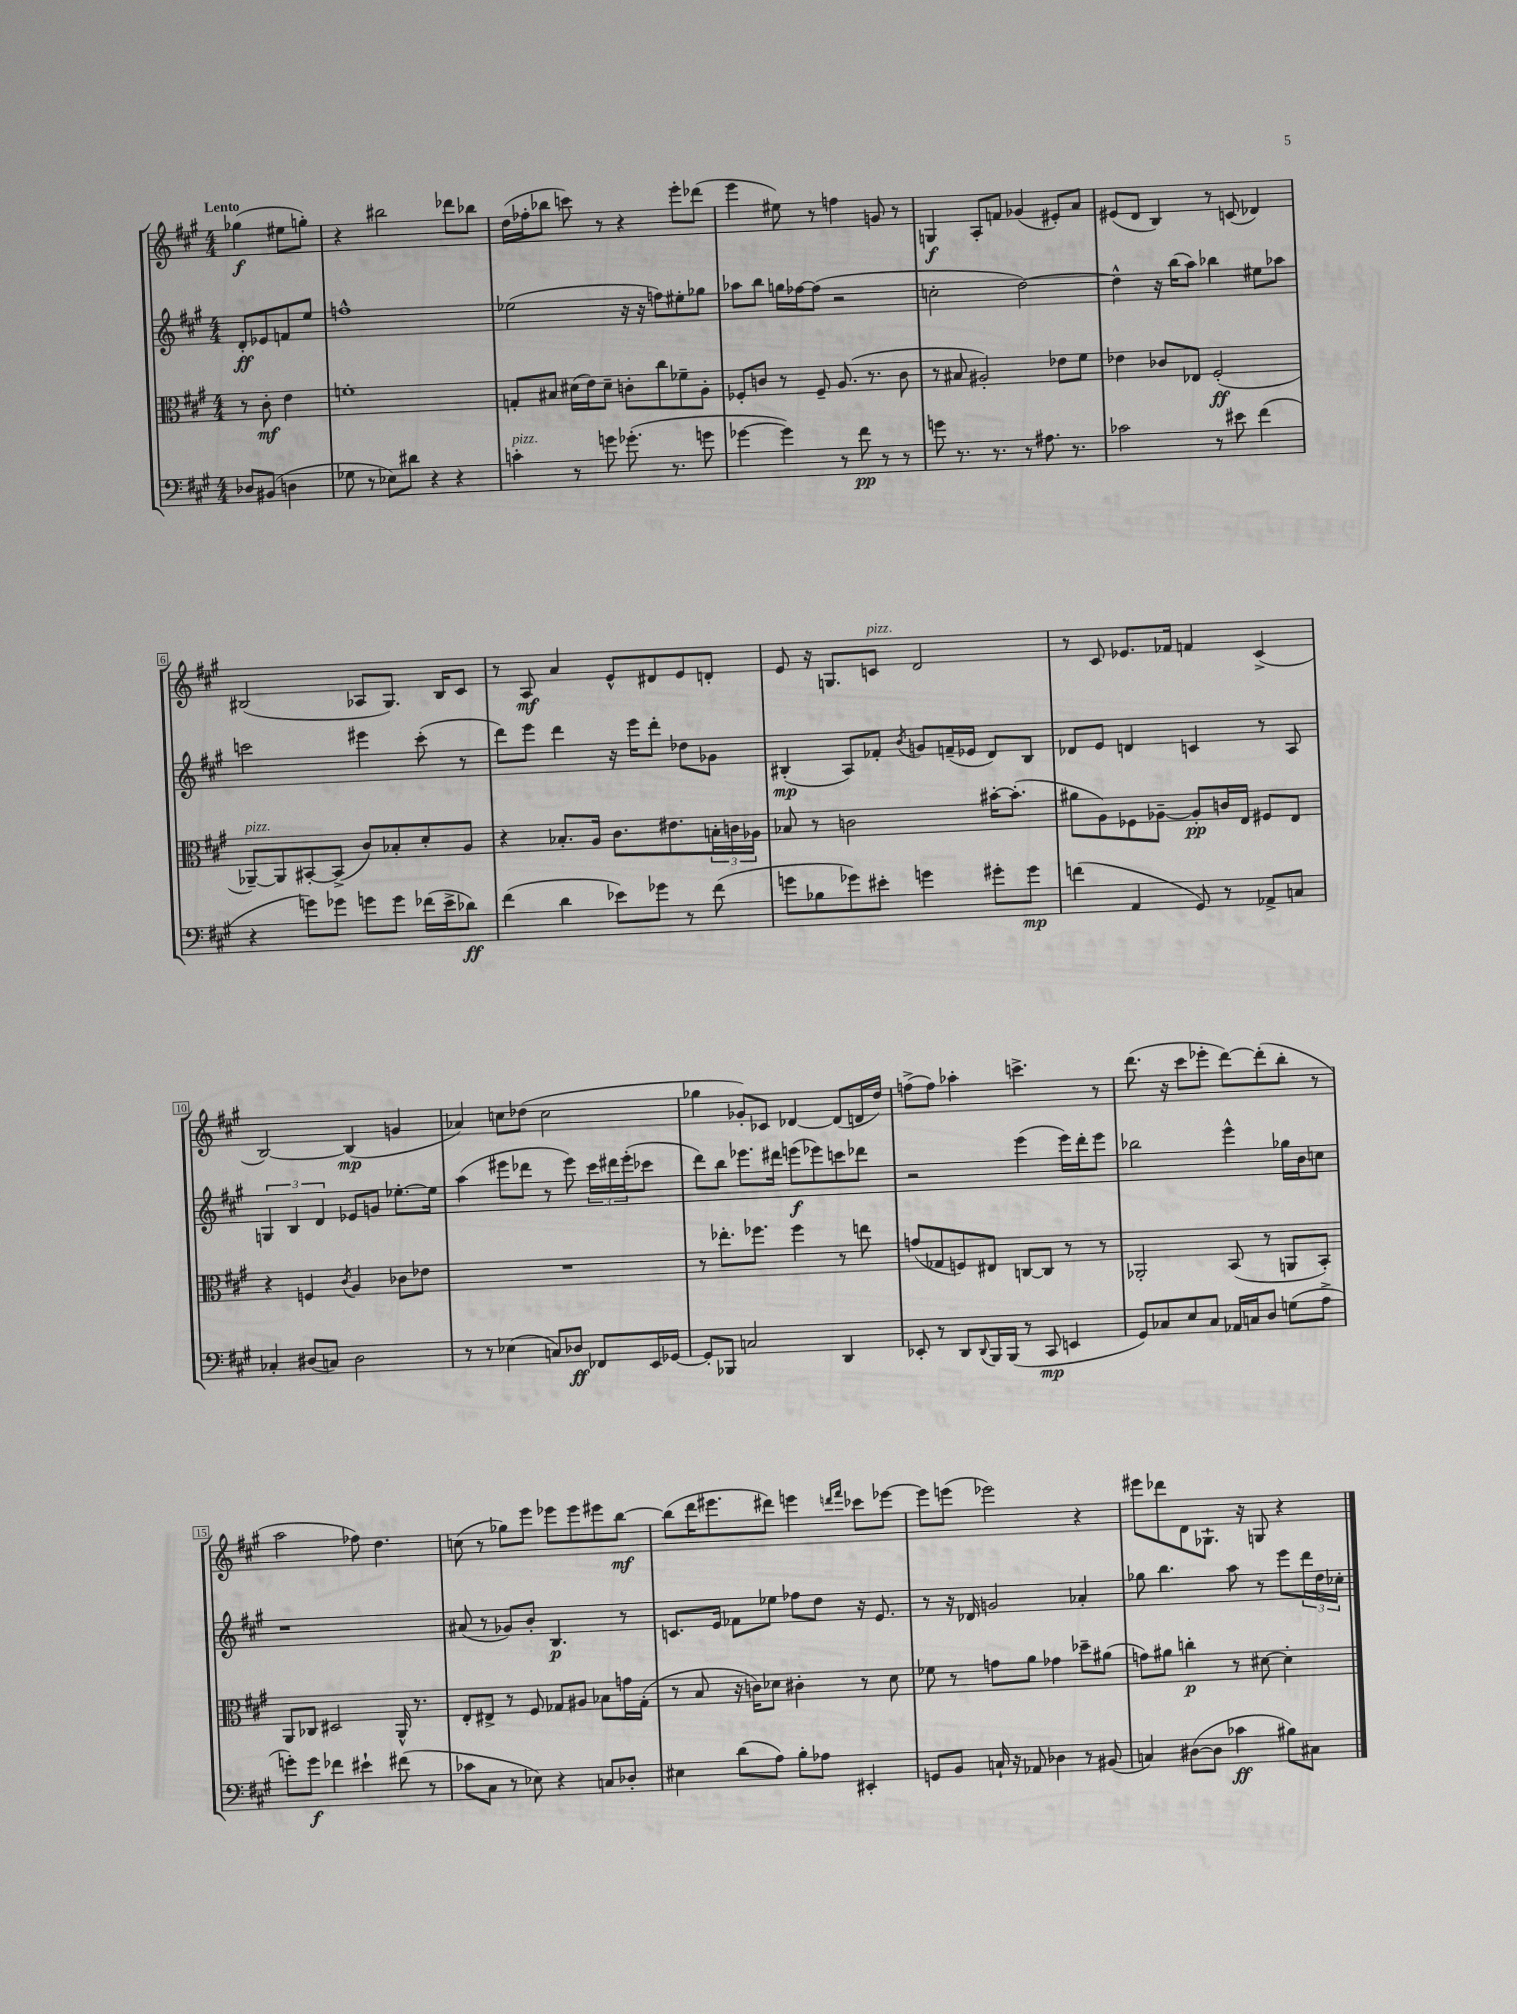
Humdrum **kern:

**kern	**dynam	**kern	**dynam	**kern	**dynam	**kern	**dynam
*part4	*part4	*part3	*part3	*part2	*part2	*part1	*part1
*staff4	*staff4	*staff3	*staff3	*staff2	*staff2	*staff1	*staff1
*clefF4	*	*clefC3	*	*clefG2	*	*clefG2	*
*k[f#c#g#]	*	*k[f#c#g#]	*	*k[f#c#g#]	*	*k[f#c#g#]	*
*M4/4	*	*M4/4	*	*M4/4	*	*M4/4	*
=	=	=	=	=	=	=	=
!	!	!	!	!	!	!LO:TX:a:B:t=Lento	!
8D-X/L	.	8r	.	8d'/L	ff	(4gg-X\	f
(8BB#X/J	.	8c#'\	mf	8e-X/	.	.	.
4Dn\	.	4e\	.	8fn/	.	8ee#X\L	.
.	.	.	.	8ee/J	.	8ggn'\J)	.
=1	=1	=1	=1	=1	=1	=1	=1
8G-X\	.	1fn'	.	1ffn^^	.	4r	.
8r	.	.	.	.	.	.	.
8E-X\L)	.	.	.	.	.	2bb#X\	.
8d#X\J	.	.	.	.	.	.	.
4r	.	.	.	.	.	.	.
4r	.	.	.	.	.	8ddd-X\L	.
.	.	.	.	.	.	8bb-X\J	.
=2	=2	=2	=2	=2	=2	=2	=2
!LO:TX:a:i:t=pizz.	!	!	!	!	!	!	!
4cn'\	.	8Gn'/L	.	(2ee-X\	.	(16dd\LL	.
.	.	.	.	.	.	16ff-X'\J	.
.	.	8B#X/J	.	.	.	8bb-X\J	.
8r	.	(16d#X\LL	.	.	.	8cccn\)	.
.	.	16e\J)	.	.	.	.	.
8gn\	.	8d#~\J	.	.	.	8r	.
(8.g-X'\	.	8cn'\L	.	16r	.	4r	.
.	.	.	.	16r	.	.	.
.	.	8cc#\	.	8ffn\L)	.	.	.
8.r	.	.	.	.	.	.	.
.	.	8f-X~\	.	8ee#X'\	.	8eee'\L	.
8gn\	.	8A'\J	.	8gg-X\J	.	(8ddd-X\J	.
=3	=3	=3	=3	=3	=3	=3	=3
[4g-X\	.	8F-X'/L	.	8aa-X\L	.	4eee\	.
.	.	8cn/J	.	8bb\J	.	.	.
4g-\])	.	8r	.	16ggn\LL	.	8ee#X\)	.
.	.	.	.	[16ff-X\J	.	.	.
.	.	8F-~/	.	(8ff-\J]	.	8r	.
8r	.	(8.A/	.	2r	.	4ffn\	.
8f#\	pp	.	.	.	.	.	.
.	.	8.r	.	.	.	.	.
8r	.	.	.	.	.	8gn/	.
8r	.	8c\	.	.	.	8r	.
=4	=4	=4	=4	=4	=4	=4	=4
8gn\	.	8r	.	2ccn'\	.	4Gn/	f
8.r	.	8B#X/	.	.	.	.	.
.	.	2A#X'/)	.	.	.	8A'/L	.
8.r	.	.	.	.	.	.	.
.	.	.	.	.	.	8fn/J	.
8r	.	.	.	[2dd\)	.	(4g-X/	.
8.A#X\	.	.	.	.	.	.	.
.	.	8e-X\L	.	.	.	8e#X'/L)	.
8.r	.	.	.	.	.	.	.
.	.	8f#\J	.	.	.	8a/J	.
=5	=5	=5	=5	=5	=5	=5	=5
2c-X\	.	4e-X\	.	4dd^^\]	.	(8e#X/L	.
.	.	.	.	.	.	8d/J	.
.	.	8c-X/L	.	16r	.	4B/)	.
.	.	.	.	(16bb\KL	.	.	.
.	.	8E-X/J	.	8aa\J)	.	.	.
8r	.	(2F#'/	ff	4bb-X\	.	8r	.
8e#X\	.	.	.	.	.	(8cn/	.
(4f#\	.	.	.	8ee#X\L	.	4d-X/)	.
.	.	.	.	8aa-X\J	.	.	.
!!LO:LB:g=z
=6	=6	=6	=6	=6	=6	=6	=6
!	!	!LO:TX:a:i:t=pizz.	!	!	!	!	!
4r	.	[8AA-X~/L)	.	2cccn\	.	(2B#X/	.
.	.	8AA-/]	.	.	.	.	.
8gn\L)	.	[8BB#X'/	.	.	.	.	.
8g-X\J	.	(8BB#^/J]	.	.	.	.	.
8gn\L	.	8c#/L)	.	4eee#X\	.	8A-X/L	.
8g\J	.	8B-X'/	.	.	.	8.G#/J)	.
(16f-X\LL	.	8d'/	.	(8ccc'\	.	.	.
16e^\J	.	.	.	.	.	16B#/KL	.
8d-X\J)	ff	8A/J	.	8r	.	8c#/J	.
=7	=7	=7	=7	=7	=7	=7	=7
(4f#\	.	4r	.	8ddd\L)	.	8r	.
.	.	.	.	8eee\J	.	8A/	mf
4d\	.	8.B-X'/L	.	4ddd\	.	4a/	.
.	.	16A/Jk	.	.	.	.	.
8e-X\L)	.	8.c#\L	.	16r	.	8e^^/L	.
.	.	.	.	16eee\KL	.	.	.
8g-X\J	.	.	.	8ddd'\J	.	8d#X/	.
.	.	8.e#X\	.	.	.	.	.
8r	.	.	.	8dd-X\L	.	8e/	.
(8f#\	.	24Bn'\L	.	8g-X\J	.	8dn'/J	.
.	.	24cn\	.	.	.	.	.
.	.	24A-X\JJ	.	.	.	.	.
=8	=8	=8	=8	=8	=8	=8	=8
8gn\L	.	8B-X/	.	(4B#X'/	mp	8e/	.
8B-X\	.	8r	.	.	.	16r	.
.	.	.	.	.	.	8.Gn/L	.
8g-X\)	.	2cn\	.	8A/L)	.	.	.
!	!	!	!	!	!	!LO:TX:a:i:t=pizz.	!
8e#X'\J	.	.	.	8f-X'/J	.	8cn/J	.
.	.	.	.	8qb/	.	.	.
4gn\	.	.	.	8gn/L	.	2d/	.
.	.	.	.	(16fn~/L	.	.	.
.	.	.	.	16e-X/JJ	.	.	.
8g#X'\L	.	[16b#X'\KL	.	8d/L)	.	.	.
.	.	(8.b#'\J]	.	.	.	.	.
8g#\J	mp	.	.	8B#/J	.	.	.
=9	=9	=9	=9	=9	=9	=9	=9
(4fn\	.	8a#X\L	.	8d-X/L	.	8r	.
.	.	8A\)	.	8e/J	.	8c#/	.
4AA/	.	8F-X\	.	4dn/	.	8.e-X/L	.
.	.	[8A-X~\J	.	.	.	.	.
.	.	.	.	.	.	16f-X/Jk	.
8GG#/)	.	8A-'/L]	pp	4cn/	.	4fn/	.
8r	.	16cn/L	.	.	.	.	.
.	.	16E/JJ	.	.	.	.	.
8AA-X^/L	.	8F#X/L	.	8r	.	(4c#^/	.
8Cn/J	.	8E/J	.	8A/	.	.	.
!!LO:LB:g=z
=10	=10	=10	=10	=10	=10	=10	=10
4C-X'/	.	4r	.	6Gn/	.	[2B/)	.
.	.	.	.	6B/	.	.	.
(8D#X/L	.	4Fn/	.	.	.	.	.
.	.	.	.	6d/	.	.	.
8Cn/J)	.	.	.	.	.	.	.
.	.	8qc#/	.	.	.	.	.
2D#\	.	4A/	.	8e-X/L	.	(4B/]	mp
.	.	.	.	8gn/J	.	.	.
.	.	8c-X\L	.	[8.ee-X'\L	.	4gn/	.
.	.	8e-X\J	.	.	.	.	.
.	.	.	.	16ee-\Jk]	.	.	.
=11	=11	=11	=11	=11	=11	=11	=11
8r	.	1r	.	(4aa\	.	4a-X/)	.
8r	.	.	.	.	.	.	.
(4E-X\	.	.	.	8eee#X\L	.	8ccn\L	.
.	.	.	.	8ddd-X\J	.	(8dd-X\J	.
8Cn/L)	.	.	.	8r	.	2cc\	.
8D-X/J	ff	.	.	8eee#\)	.	.	.
8FF-X/L	.	.	.	24ccc#\LL	.	.	.
.	.	.	.	24ddd#X\	.	.	.
.	.	.	.	(24eee#'\J	.	.	.
16EE/L	.	.	.	8ccc-X\J	.	.	.
[16GG-X/JJ	.	.	.	.	.	.	.
=12	=12	=12	=12	=12	=12	=12	=12
8GG-'/L]	.	8r	.	8ddd\L)	.	4gg-X\	.
8BBB-X/J	.	8.ee-X'\L	.	8bb\J	.	.	.
2Cn/	.	.	.	8.eee-X\L	.	8g-X'/L)	.
.	.	8.ff-X\J	.	.	.	.	.
.	.	.	.	.	.	8c-X/J	.
.	.	.	.	16ddd#X\Jk	.	.	.
.	.	4ff-\	.	(8eeen\L	f	[4d-X/	.
.	.	.	.	8eee-X\)	.	.	.
4DD/	.	8r	.	8cccn\	.	(8d-/L]	.
.	.	8een\	.	8ddd-X\J	.	16dn/L	.
.	.	.	.	.	.	16dd/JJ)	.
=13	=13	=13	=13	=13	=13	=13	=13
8EE-X'/	.	(8gn/L	.	2r	.	(8ffn^\L	.
8r	.	8G-X/	.	.	.	8ff\J)	.
8DD/L	.	8Fn/)	.	.	.	4aa-X'\	.
8qqDD/	.	.	.	.	.	.	.
16BBB/L	.	8E#X/J	.	.	.	.	.
(16BBB/JJ	.	.	.	.	.	.	.
8r	.	[8Cn/L	.	(4eee\	.	4.cccn^\	.
8CC#/	mp	8C/J]	.	.	.	.	.
4EEn/	.	8r	.	16eee\LL)	.	.	.
.	.	.	.	16ddd'\J	.	.	.
.	.	8r	.	8eee\J	.	8r	.
=14	=14	=14	=14	=14	=14	=14	=14
8GG#/L)	.	2AA-X'/	.	2bb-X\	.	(8.ddd\	.
8C-X/	.	.	.	.	.	.	.
.	.	.	.	.	.	16r	.
8E/	.	.	.	.	.	8ccc#\L	.
8C-/J	.	.	.	.	.	8eee-X'\J	.
16AA-X/LL	.	(8BB/	.	4eee^^\	.	[8ddd\L)	.
16Cn/J	.	.	.	.	.	.	.
8D/J	.	8r	.	.	.	(8ddd'\]	.
(8Gn\L	.	8AAn/L	.	16gg-X\LL	.	8bb'\J	.
.	.	.	.	16b\J	.	.	.
8A^\J	.	8BB'/J)	.	8ccn\J	.	8r	.
!!LO:LB:g=z
=15	=15	=15	=15	=15	=15	=15	=15
8gn'\L)	.	8AA/L	.	1r	.	2aa\	.
8g\J	f	8C-X/J	.	.	.	.	.
4f-X\	.	2D#X/	.	.	.	.	.
4e#X`\	.	.	.	.	.	8ff-X\)	.
.	.	.	.	.	.	4.dd\	.
(8f#X\	.	16AA^^/	.	.	.	.	.
.	.	8.r	.	.	.	.	.
8r	.	.	.	.	.	.	.
=16	=16	=16	=16	=16	=16	=16	=16
8c-X\L	.	8E'/L	.	(8a#X/	.	(8ccn\	.
8C#\J	.	8E#X^/J	.	8r	.	8r	.
8r	.	8r	.	8g-X/L)	.	8gg-X\L)	.
8E-X\)	.	8F#/	.	8b'/J	.	8eee\J	.
4r	.	8G-X/L	.	4.B/	p	8eee-X\L	.
.	.	8A#X/J	.	.	.	8eee-\	.
8Cn/L	.	8B-X\L	.	.	.	8eee#X\	.
8D-X'/J	.	16gn\L	.	8r	.	[8bb\J	mf
.	.	(16G-'\JJ	.	.	.	.	.
=17	=17	=17	=17	=17	=17	=17	=17
4E#X\	.	8r	.	8.cn/L	.	(8bb\L]	.
.	.	8B/	.	.	.	16ddd\K	.
.	.	.	.	16e/Jk	.	8.eee#X\	.
(8d\L	.	16r	.	8f-X\L	.	.	.
.	.	16cn\KL)	.	.	.	.	.
8A\J)	.	8d-X\J	.	8ee-X\J	.	8ddd#X\J)	.
8B'\L	.	4c#X'\	.	8ff-X\L	.	4eeen\	.
8A-X\J	.	.	.	8dd\J	.	.	.
.	.	.	.	.	.	16qqdddn/LL	.
.	.	.	.	.	.	16qqfff#/JJ	.
4EE#X'/	.	8r	.	16r	.	8ccc-X\L	.
.	.	.	.	8.e/	.	.	.
.	.	8d-\	.	.	.	[8eee-X\J	.
=18	=18	=18	=18	=18	=18	=18	=18
8GGn/L	.	8f-X\	.	8r	.	8eee-\L]	.
8BB/J	.	8r	.	16r	.	(8eeen\J	.
.	.	.	.	16d-X/	.	.	.
16Cn`/	.	8gn\L	.	2gn/	.	2eee-X\)	.
16r	.	.	.	.	.	.	.
8AA-X/	.	8a\J	.	.	.	.	.
4D-X\	.	4g-X\	.	.	.	.	.
8r	.	8dd-X~\L	.	4a-X'/	.	4r	.
(8BB#X/	.	(8a#X\J	.	.	.	.	.
=19	=19	=19	=19	=19	=19	=19	=19
4Cn/)	.	8gn\L)	.	8gg-X\	.	8eee#X\L	.
.	.	8a#X\J	.	4.bb\	.	8ddd-X\	.
([8D#X\L	.	4ccn'\	p	.	.	8d\	.
8D#\J]	.	.	.	.	.	8.G-X`\J	.
4c-X\	ff	8r	.	8aa\	.	.	.
.	.	.	.	.	.	16r	.
.	.	[8d#X\	.	8r	.	8Gn/	.
8B#X\L)	.	4d#'\]	.	8eee\L	.	4r	.
8C#X\J	.	.	.	24ddd\L	.	.	.
.	.	.	.	24dd\	.	.	.
.	.	.	.	24cc-X'\JJ	.	.	.
==	==	==	==	==	==	==	==
*-	*-	*-	*-	*-	*-	*-	*-
